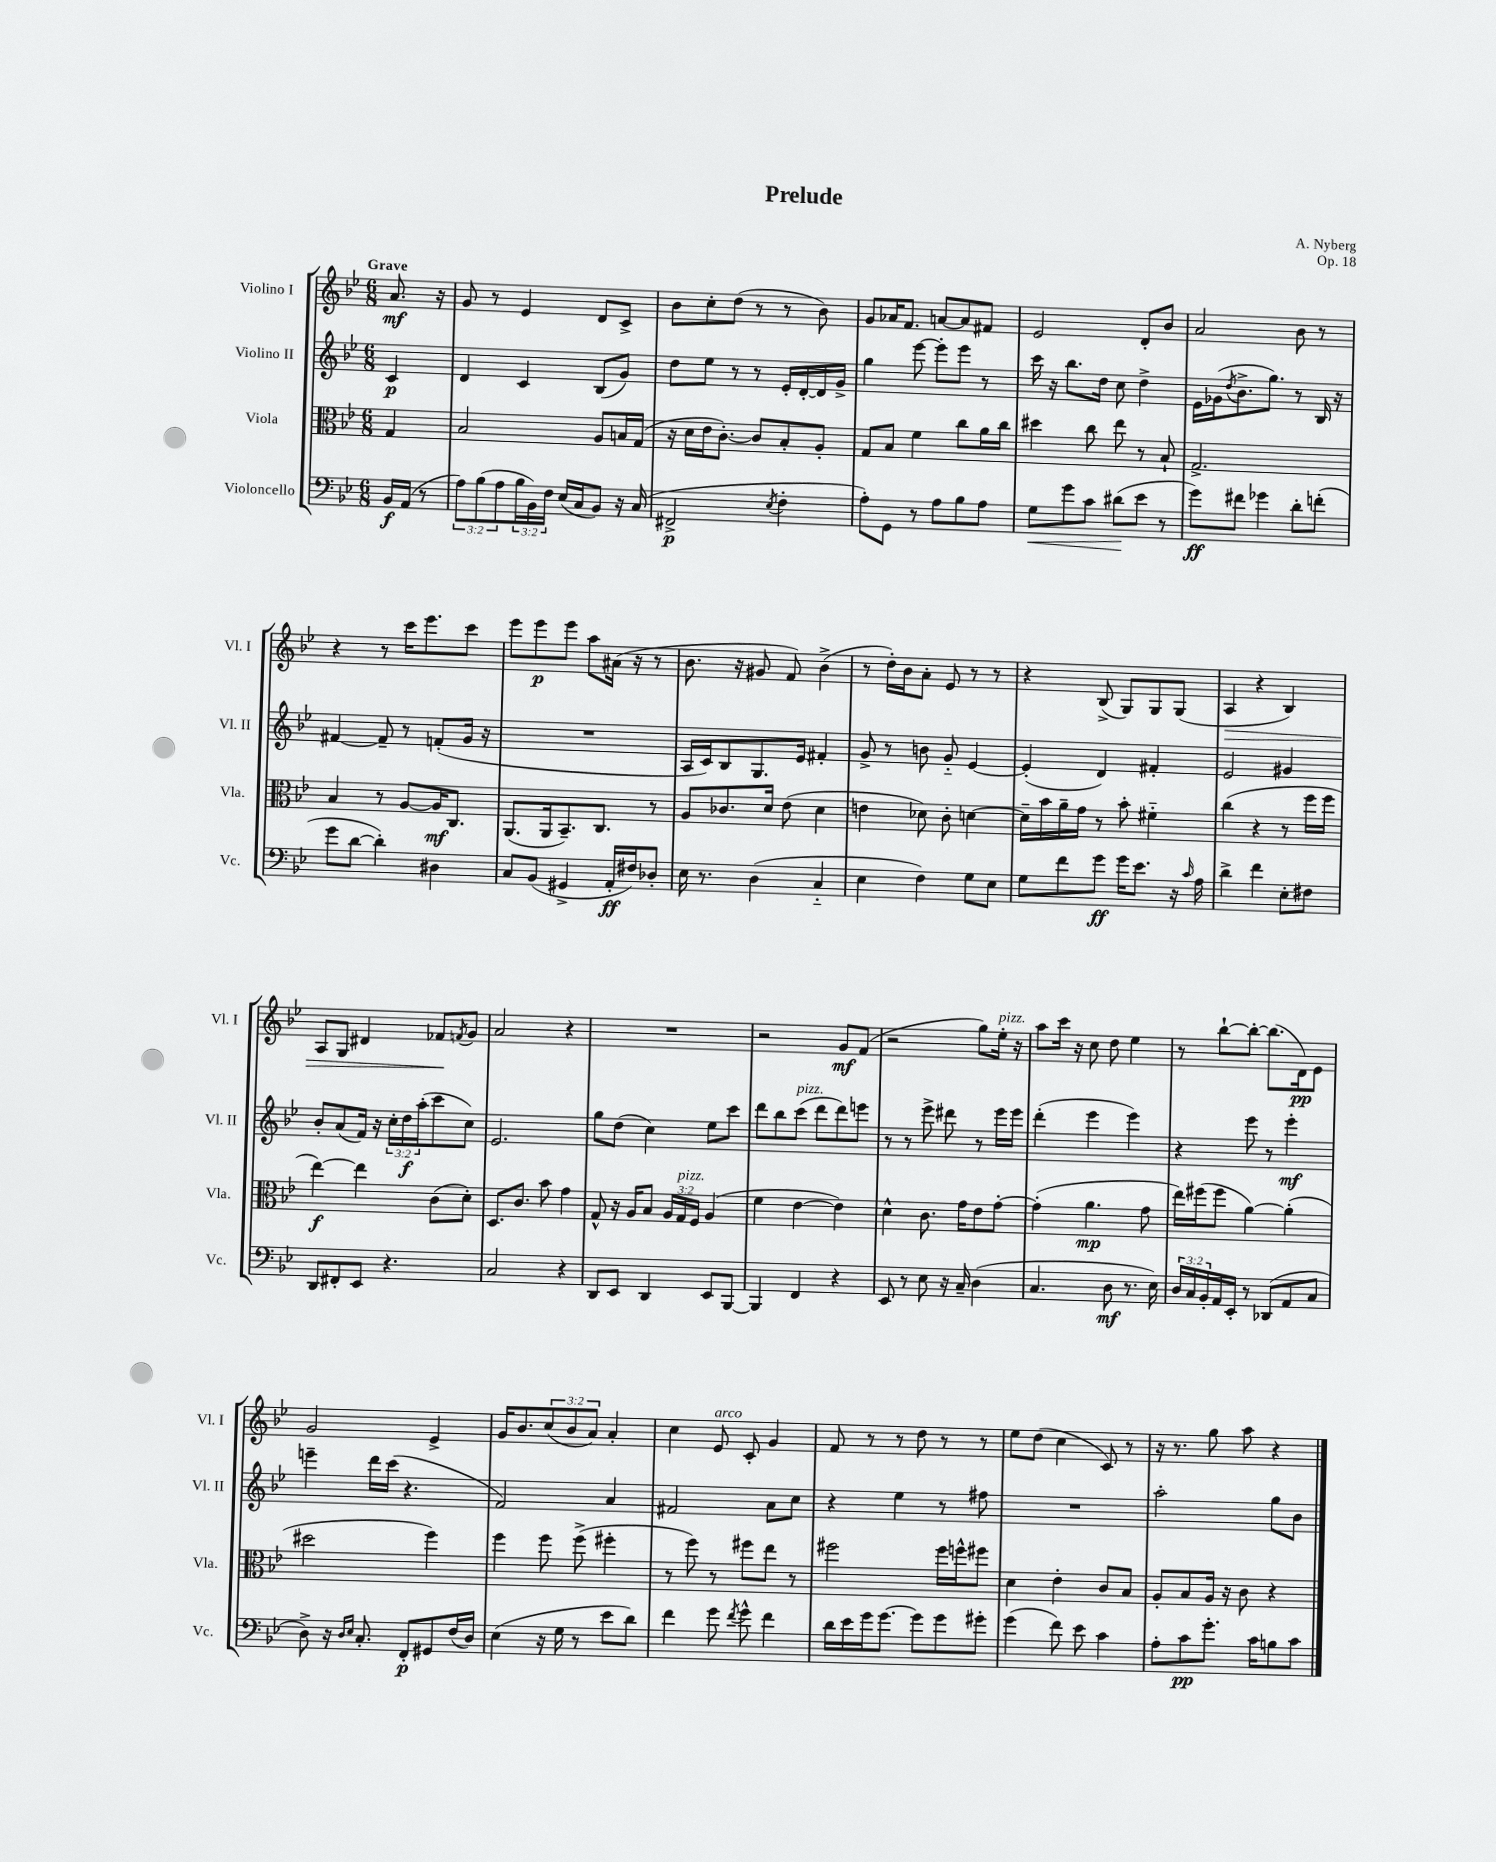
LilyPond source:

\header { title = "Prelude" composer = "A. Nyberg" opus = "Op. 18" }
<<
\new StaffGroup <<
\new Staff = "s0" \with { instrumentName = "Violino I" shortInstrumentName = "Vl. I" } {
    \clef treble \key bes \major \numericTimeSignature \time 6/8 \override Staff.TupletNumber.text = #tuplet-number::calc-fraction-text \partial 4 \tempo "Grave"
    a'8.\mf r16 |
    g'8 r8 ees'4 d'8 c'8-> |
    bes'8 c''8-. d''8( r8 r8 bes'8) |
    g'8 aes'16 f'8. a'8~ a'8 fis'8 |
    ees'2 d'8-. bes'8 |
    a'2 bes'8 r8 |
    r4 r8 c'''16 ees'''8. c'''8 |
    ees'''8 ees'''8\p ees'''8 a''8 ais'16( r16 r8 |
    bes'8. r16 gis'8 f'8) bes'4->( |
    r8 d''16-.) bes'16 a'8-. ees'8 r8 r8 |
    r4 bes8->( g8) g8 g8( |
    a4\> r4 bes4) |
    a8 g8 dis'4 fes'8\! \acciaccatura { f'8 } g'8 |
    a'2 r4 |
    R2. |
    r2 g'8\mf f'8( |
    r2 g''8) ees''16-.^\markup { \italic "pizz." } r16 |
    a''8 c'''16 r16 c''8 d''8 ees''4 |
    r8 bes''8~-! bes''8~-. bes''8.( d'16\pp) ees'8 |
    g'2 ees'4-> |
    g'16 bes'8. \tuplet 3/2 { c''8( bes'8 a'8) } a'4-. |
    c''4 ees'8^\markup { \italic "arco" } c'8-. g'4 |
    f'8 r8 r8 d''8 r8 r8 |
    ees''8 d''8( c''4 c'8) r8 |
    r16 r8. g''8 a''8 r4 \bar "|." |
}
\new Staff = "s1" \with { instrumentName = "Violino II" shortInstrumentName = "Vl. II" } {
    \clef treble \key bes \major \numericTimeSignature \time 6/8 \override Staff.TupletNumber.text = #tuplet-number::calc-fraction-text \partial 4
    c'4\p |
    d'4 c'4 bes8( g'8) |
    d''8 ees''8 r8 r8 ees'16-. d'16~-. d'16 g'16-> |
    g''4 ees'''8~ ees'''8-. ees'''8 r8 |
    c'''16 r16 bes''8. d''16 c''8 d''4-> |
    ees'16 ges'16( \acciaccatura { d''8 } bes'8.-> g''8.) r8 bes16 r16 |
    fis'4~ fis'8-- r8 f'8-.( g'16 r16 |
    R2. |
    a16 c'16) bes8 g8. ees'16 fis'4-. |
    g'8-> r8 b'8 g'8-_ ees'4~ |
    ees'4-.( d'4) fis'4-. |
    ees'2 gis'4 |
    bes'8-. a'8( f'16) r16 \tuplet 3/2 { c''16-. d''16\f a''16-.( } c'''8 c''8) |
    ees'2. |
    g''8 d''8( c''4) ees''8 c'''8 |
    d'''8 bes''8 c'''8^\markup { \italic "pizz." }( d'''8 d'''8) e'''8 |
    r8 r8 ees'''8-> dis'''8 r8 ees'''16 ees'''16 |
    d'''4-.( ees'''4 ees'''4) |
    r4 ees'''8 r8 ees'''4-.\mf |
    e'''4-- d'''16 c'''16( r4. |
    f'2) a'4 |
    fis'2 a'8 c''8 |
    r4 ees''4 r8 fis''8 |
    R2. |
    a''2-. g''8 bes'8 \bar "|." |
}
\new Staff = "s2" \with { instrumentName = "Viola" shortInstrumentName = "Vla." } {
    \clef alto \key bes \major \numericTimeSignature \time 6/8 \override Staff.TupletNumber.text = #tuplet-number::calc-fraction-text \partial 4
    g4 |
    bes2 a8 b16 g16( |
    r16 d'16 ees'16 c'8.~-.) c'8 bes8-. a8-. |
    g8 bes8 f'4 c''8 a'16 c''16 |
    dis''4 c''8 ees''8 r8 bes8-! |
    g2.-> |
    bes4 r8 a8~ a16\mf c8. |
    a,8.( a,16 bes,8.--) c8. r8 |
    a8 ces'8. d'16 ees'8( d'4 |
    e'4 des'8) c'8-. d'4~ |
    d'16-- bes'16 a'16-- g'16 r8 bes'8-. fis'4-_ |
    c''4( r4 r8 f''16 f''16 |
    ees''4~\f) ees''4 c'8( d'8-.) |
    d8. c'8. bes'8 g'4 |
    g8-^ r16 a16 bes8 \tuplet 3/2 { a16 g16^\markup { \italic "pizz." } f16 } a4( |
    f'4 ees'4~ ees'4) |
    d'4-^ c'8. g'16 ees'8 g'8~-. |
    g'4-.( a'4.\mp g'8 |
    ees''16) fis''16( fis''8 a'4~) a'4-.( |
    dis''2 f''4) |
    f''4 f''8 f''8->( fis''4-. |
    r8 f''8) r8 fis''8 ees''8 r8 |
    fis''2 fis''16 f''16-^ fis''8 |
    d'4 ees'4-. c'8 bes8 |
    a8-. bes8 a16 r16 c'8 r4 \bar "|." |
}
\new Staff = "s3" \with { instrumentName = "Violoncello" shortInstrumentName = "Vc." } {
    \clef bass \key bes \major \numericTimeSignature \time 6/8 \override Staff.TupletNumber.text = #tuplet-number::calc-fraction-text \partial 4
    bes,16\f a,16( r8 |
    \tuplet 3/2 { a8) bes8( a8 } \tuplet 3/2 { bes16 bes,16) f16 } ees16( c16 bes,8) r16 c16( |
    fis,2->\p \acciaccatura { ees8 } f4-. |
    a8-.) g,8 r8 a8 bes8 a8 |
    g8\< g'8 c'8 dis'8\!( ees'8 r8 |
    g'8\ff) fis'8 ges'4 d'8-. f'8-.( |
    g'8 d'8~ d'4-.) dis4 |
    c8 bes,8( gis,4-> a,16-.\ff fis16) des8-. |
    ees16 r8. d4( c4-_ |
    ees4 f4) g8 ees8 |
    g8 f'8 g'8\ff g'16 ees'8. r16 \grace { c'16 } a16 |
    d'4-> f'4 ees8-. fis8 |
    d,8 fis,8-. ees,8 r4. |
    c2 r4 |
    d,8 ees,8 d,4 ees,8 bes,,8~ |
    bes,,4 f,4 r4 |
    ees,8 r8 ees8 r16 c16-- d4( |
    c4. d8\mf r8. ees16) |
    \tuplet 3/2 { d16 c16 bes,16-. } a,16 ees,16-. r8 des,8( a,8 c8 |
    d8->) r16 \grace { d16 ees16 } c8.-. f,8-.\p gis,8 f16( d16) |
    ees4( r16 g16 r8 ees'8 d'8) |
    f'4 g'8 \acciaccatura { f'8 } g'8-^ f'4 |
    d'16 ees'16 g'16 g'8.~ g'8 g'8 gis'8-. |
    g'4( f'8) ees'8 c'4 |
    a8-. c'8\pp g'8.-. c'16 b8 c'8 \bar "|." |
}
>>
>>
\layout { \context { \Score \remove "Bar_number_engraver" } }
